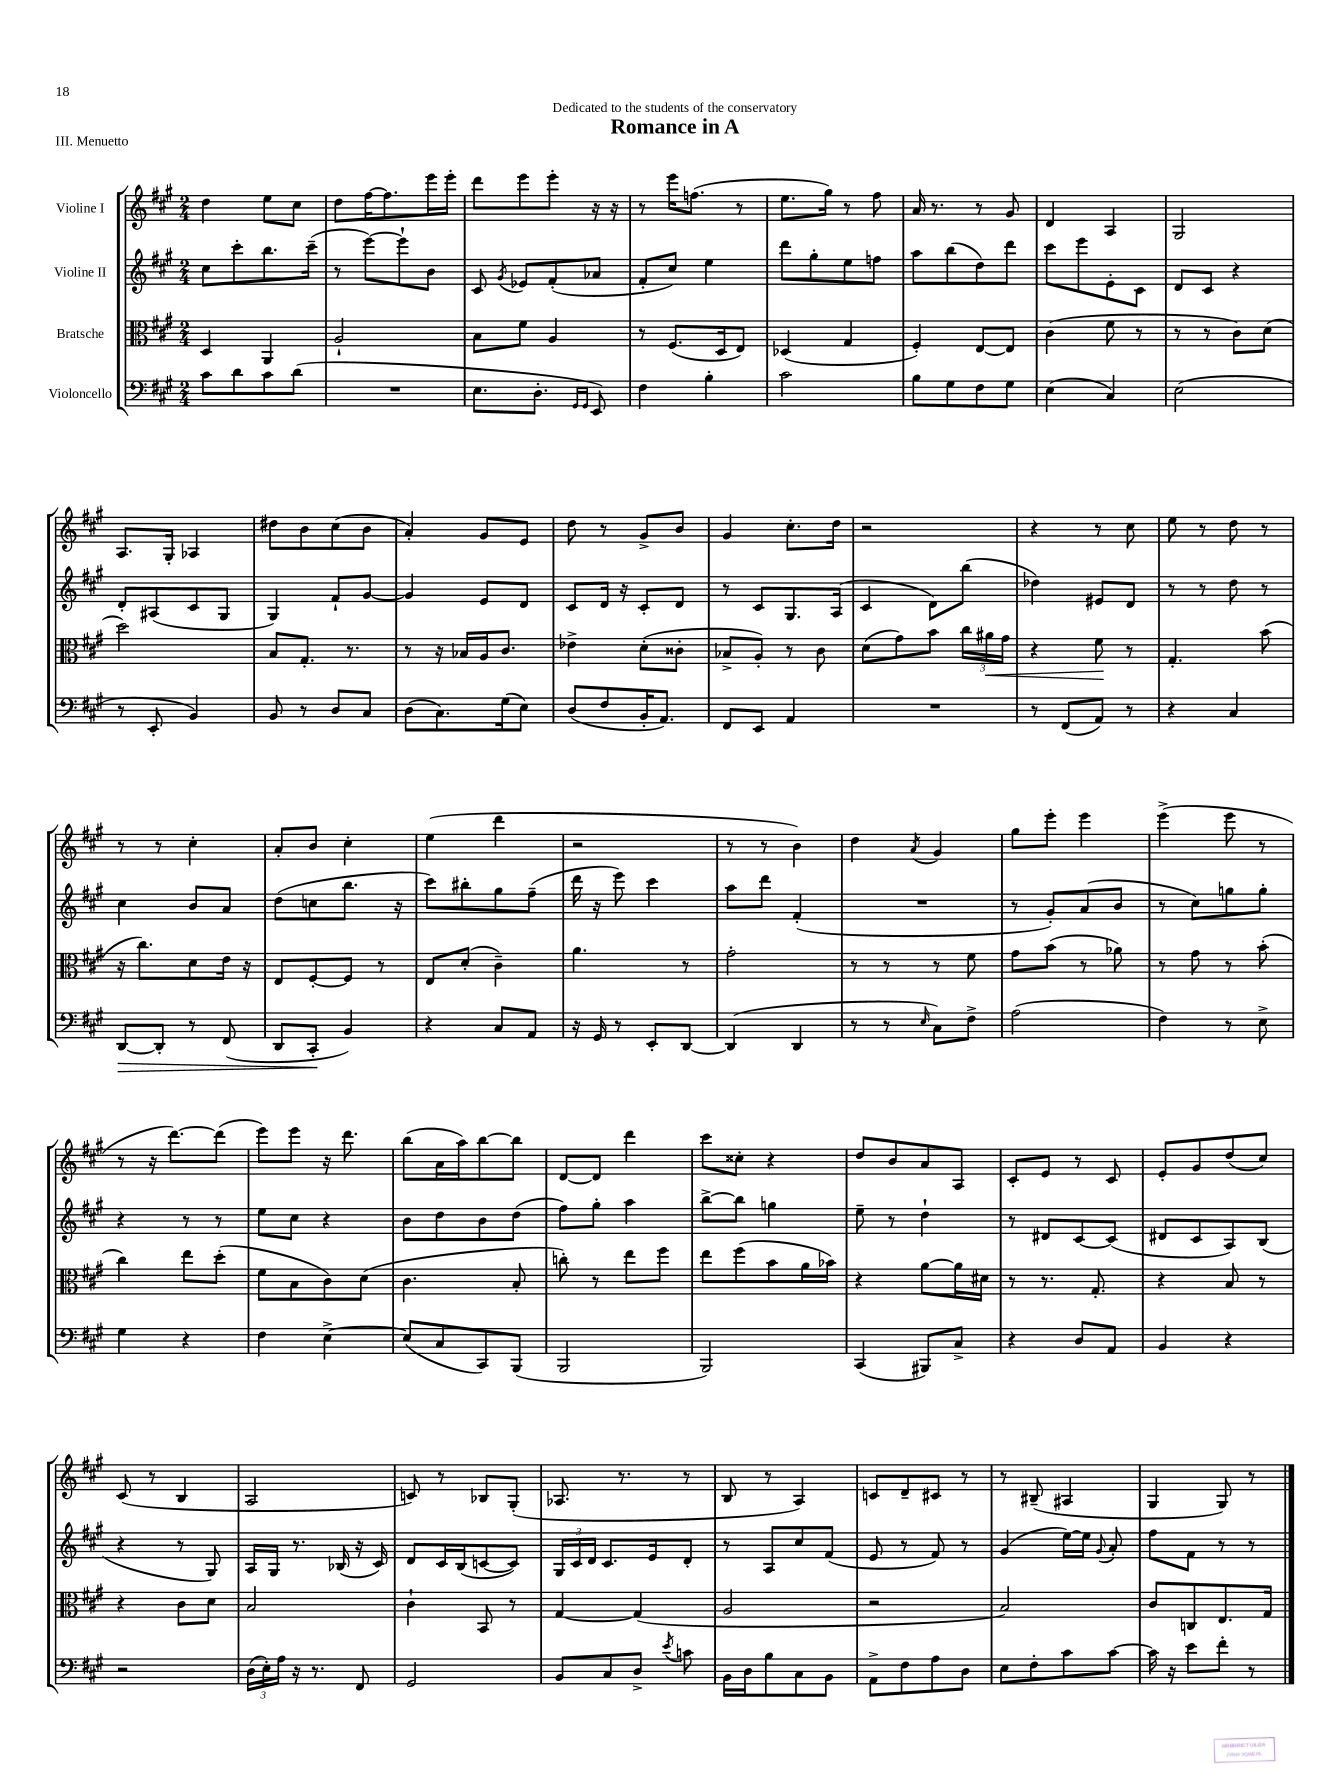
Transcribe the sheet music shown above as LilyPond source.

\header { title = "Romance in A" dedication = "Dedicated to the students of the conservatory" piece = "III. Menuetto" }
<<
\new StaffGroup <<
\new Staff = "s0" \with { instrumentName = "Violine I" } {
    \clef treble \key a \major \numericTimeSignature \time 2/4
    \autoBeamOff d''4 e''8[ cis''8] |
    d''8[ fis''16~ fis''8. e'''16 e'''16]-. |
    d'''8[ e'''8 e'''8]-. r16 r16 |
    r8 e'''16[ f''8.]( r8 |
    e''8.[ gis''16]) r8 fis''8 |
    a'16 r8. r8 gis'8 |
    d'4 a4 |
    gis2 |
    a8.[ gis16]-. aes4 |
    dis''8[ b'8 cis''8( b'8] |
    a'4-.) gis'8[ e'8] |
    d''8 r8 gis'8[-> b'8] |
    gis'4 cis''8.[-. d''16] |
    r2 |
    r4 r8 cis''8 |
    e''8 r8 d''8 r8 |
    r8 r8 cis''4-. |
    a'8[-. b'8] cis''4-. |
    e''4( d'''4 |
    r2 |
    r8 r8 b'4) |
    d''4 \acciaccatura { a'8 } gis'4 |
    gis''8[ e'''8]-. e'''4 |
    e'''4->( e'''8 r8 |
    r8 r16 d'''8.[~) d'''8]( |
    e'''8[) e'''8] r16 d'''8. |
    b''8[( a'16 a''16) b''8~ b''8] |
    d'8[~ d'8] d'''4 |
    cis'''8[ cisis''8]-. r4 |
    d''8[ b'8 a'8 a8] |
    cis'8[-. e'8] r8 cis'8 |
    e'8[-. gis'8 d''8( cis''8]) |
    cis'8( r8 b4 |
    a2 |
    c'8) r8 bes8[ gis8]-.( |
    aes8. r8. r8 |
    b8 r8 a4) |
    c'8[ d'8-- cis'8] r8 |
    r8 bis8--( ais4 |
    gis4 gis8) r8 \bar "|." |
}
\new Staff = "s1" \with { instrumentName = "Violine II" } {
    \clef treble \key a \major \numericTimeSignature \time 2/4
    \autoBeamOff cis''8[ cis'''8-. b''8. cis'''16]--( |
    r8 e'''8[~) e'''8-! b'8] |
    cis'8 \acciaccatura { gis'8 } ees'8[ fis'8-.( aes'8] |
    fis'8[-. cis''8]) e''4 |
    d'''8[ gis''8-. e''8 f''8] |
    a''8[ b''8( d''8) d'''8] |
    cis'''8[ e'''8 e'8-. cis'8] |
    d'8[ cis'8] r4 |
    d'8[-. ais8( cis'8 gis8] |
    gis4) fis'8[-! gis'8]~ |
    gis'4 e'8[ d'8] |
    cis'8[ d'16] r16 cis'8[-. d'8] |
    r8 cis'8[ gis8. a16]( |
    cis'4 d'8[) b''8]( |
    des''4) eis'8[ d'8] |
    r8 r8 d''8 r8 |
    cis''4 b'8[ a'8] |
    d''8[( c''8 b''8.] r16 |
    cis'''8[) bis''8-. gis''8 fis''8]--( |
    d'''16 r16 e'''8) cis'''4 |
    a''8[ d'''8] fis'4-.( |
    R2 |
    r8 gis'8[-.) a'8( b'8] |
    r8 cis''8[) g''8 g''8]-. |
    r4 r8 r8 |
    e''8[ cis''8] r4 |
    b'8[ d''8 b'8 d''8]( |
    fis''8[) gis''8]-. a''4 |
    b''8[~-> b''8] g''4 |
    e''8-- r8 d''4-! |
    r8 dis'8[ cis'8~ cis'8]( |
    dis'8[ cis'8 a8) b8]( |
    r4 r8 gis8) |
    a16[ gis16] r8. bes16( r16 cis'16) |
    d'8[ cis'16 b16( c'8~ c'8]) |
    \tuplet 3/2 { gis16[ cis'16 d'16] } cis'8.[ e'16 d'8]-. |
    r8 a8[ cis''8 fis'8]( |
    e'8 r8 fis'8) r8 |
    gis'4( e''16[~) e''16] \appoggiatura { gis'8 } a'8-. |
    fis''8[ fis'8] r8 r8 \bar "|." |
}
\new Staff = "s2" \with { instrumentName = "Bratsche" } {
    \clef alto \key a \major \numericTimeSignature \time 2/4
    \autoBeamOff d4 a,4 |
    a2-! |
    b8[ fis'8] a4 |
    r8 fis8.[( d16 e8]) |
    des4( gis4 |
    fis4-.) e8[~ e8] |
    cis'4( fis'8 r8 |
    r8 r8 cis'8[) d'8]( |
    d''2) |
    b8[ gis8.]-. r8. |
    r8 r16 bes16[ a16 cis'8.] |
    ees'4-> d'8[-.( cisis'8]-. |
    bes8[-> a8]-.) r8 cis'8 |
    d'8[( gis'8) b'8] \tuplet 3/2 { cis''16[ ais'16\< gis'16] } |
    r4 fis'8\! r8 |
    gis4.-. b'8( |
    r16 cis''8.[) d'8 e'16] r16 |
    e8[ fis8~-. fis8] r8 |
    e8[ d'8]-.( cis'4--) |
    a'4. r8 |
    gis'2-. |
    r8 r8 r8 fis'8 |
    gis'8[ b'8]( r8 aes'8) |
    r8 gis'8 r8 b'8-.( |
    cis''4) e''8[ d''8]-.( |
    fis'8[ b8 cis'8) d'8]( |
    cis'4. b8-. |
    c''8-.) r8 e''8[ fis''8] |
    e''8[ fis''8( b'8 a'16 bes'16]) |
    r4 a'8[~ a'16 dis'16] |
    r8 r8. gis8.-. |
    r4 b8 r8 |
    r4 cis'8[ d'8] |
    b2 |
    cis'4-! b,8 r8 |
    gis4~ gis4( |
    a2 |
    r2 |
    b2) |
    cis'8[ c8 e8. gis16] \bar "|." |
}
\new Staff = "s3" \with { instrumentName = "Violoncello" } {
    \clef bass \key a \major \numericTimeSignature \time 2/4
    \autoBeamOff cis'8[ d'8 cis'8 d'8]( |
    R2 |
    e8.[ d8.]-. \grace { gis,16[ gis,16] } e,8) |
    fis4 b4-. |
    cis'2 |
    b8[ gis8 fis8 gis8] |
    e4( cis4) |
    e2( |
    r8 e,8-. b,4) |
    b,8 r8 d8[ cis8] |
    d8[( cis8.) gis16( e8]) |
    d8[( fis8 b,16-. a,8.]) |
    fis,8[ e,8] a,4 |
    R2 |
    r8 fis,8[( a,8]) r8 |
    r4 cis4 |
    d,8[~\> d,8]-. r8 fis,8( |
    d,8[ cis,8]-.\! b,4) |
    r4 cis8[ a,8] |
    r16 gis,16 r8 e,8[-. d,8]~ |
    d,4( d,4 |
    r8 r8 \grace { e16 } cis8[) fis8]-> |
    a2( |
    fis4) r8 e8-> |
    gis4 r4 |
    fis4 e4~-> |
    e8[( cis8 cis,8) b,,8]( |
    b,,2 |
    b,,2) |
    cis,4( bis,,8[) cis8]-> |
    r4 d8[ a,8] |
    b,4 r4 |
    r2 |
    \tuplet 3/2 { d16[( e16-.) a16] } r16 r8. fis,8 |
    gis,2 |
    b,8[ cis8 d8]-> \acciaccatura { e'8 } c'8 |
    b,16[ d16 b8 cis8 b,8] |
    a,8[-> fis8 a8 d8] |
    e8[ fis8-. cis'8 cis'8]~ |
    cis'16 r16 e'8[ fis'8]-. r8 \bar "|." |
}
>>
>>
\layout { \context { \Score \remove "Bar_number_engraver" } }
